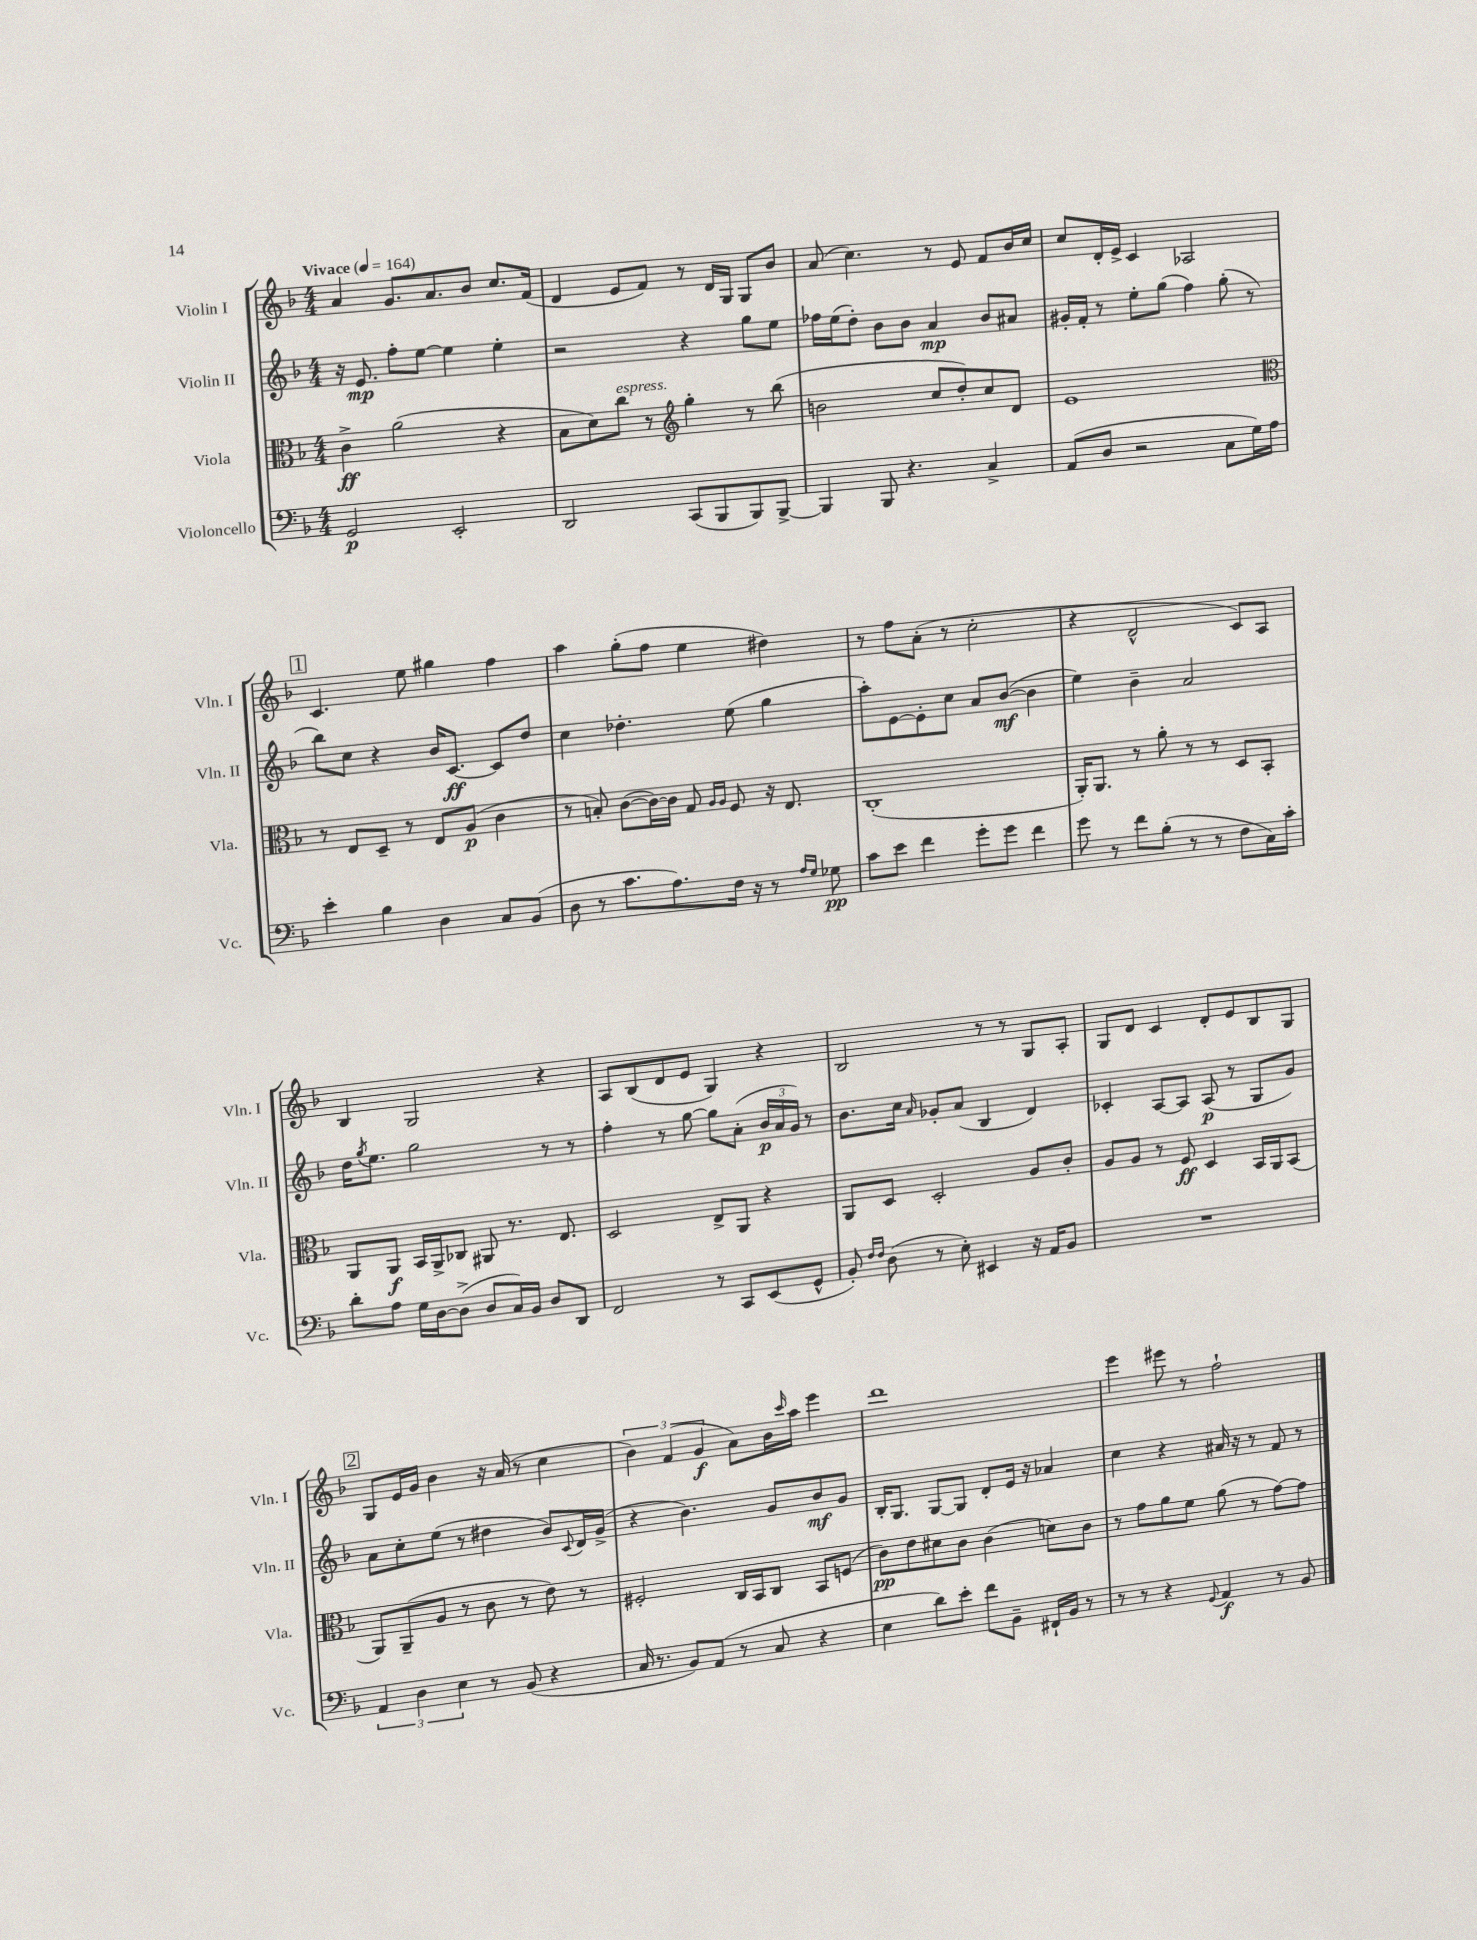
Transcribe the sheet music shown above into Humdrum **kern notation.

**kern	**dynam	**kern	**dynam	**kern	**dynam	**kern	**dynam
*part4	*part4	*part3	*part3	*part2	*part2	*part1	*part1
*staff4	*staff4	*staff3	*staff3	*staff2	*staff2	*staff1	*staff1
*I"Violoncello	*	*I"Viola	*	*I"Violin II	*	*I"Violin I	*
*I'Vc.	*	*I'Vla.	*	*I'Vln. II	*	*I'Vln. I	*
*clefF4	*	*clefC3	*	*clefG2	*	*clefG2	*
*k[b-]	*	*k[b-]	*	*k[b-]	*	*k[b-]	*
*M4/4	*	*M4/4	*	*M4/4	*	*M4/4	*
*MM164	*	*MM164	*	*MM164	*	*MM164	*
=1	=1	=1	=1	=1	=1	=1	=1
!	!	!	!	!	!	!LO:TX:a:B:t=Vivace	!
2GG/	p	4c^\	ff	16r	.	4a/	.
.	.	.	.	8.e/	mp	.	.
.	.	(2a\	.	8ff'\L	.	8.g/L	.
.	.	.	.	[8ee\J	.	.	.
.	.	.	.	.	.	8.a/	.
2EE'/	.	.	.	4ee\]	.	.	.
.	.	.	.	.	.	8b-/J	.
.	.	4r	.	4ee'\	.	8.cc/L	.
.	.	.	.	.	.	(16f/Jk	.
=2	=2	=2	=2	=2	=2	=2	=2
2DD/	.	8B-\L	.	2r	.	4d/	.
.	.	8d\)	.	.	.	.	.
!	!	!LO:TX:a:i:t=espress.	!	!	!	!	!
.	.	8cc\J	.	.	.	8e/L	.
.	.	8r	.	.	.	8f/J)	.
*	*	*clefG2	*	*	*	*	*
(8CC/L	.	4gg'\	.	4r	.	8r	.
8BBB-/	.	.	.	.	.	16d/LL	.
.	.	.	.	.	.	16G/JJ	.
8BBB-/)	.	8r	.	8gg\L	.	8G/L	.
[8BBB-^/J	.	(8bb-\	.	8ee\J	.	8b-/J	.
=3	=3	=3	=3	=3	=3	=3	=3
4BBB-/]	.	2bn\	.	16ff-X\LL	.	(8a/	.
.	.	.	.	(16ee\J	.	.	.
.	.	.	.	8dd'\J)	.	4.cc\)	.
8BBB-/	.	.	.	8b-\L	.	.	.
4.r	.	.	.	8b-\J	.	.	.
.	.	8cc/L	.	4a/	mp	8r	.
.	.	8dd'/)	.	.	.	8e/	.
4C^/	.	8cc/	.	8b-/L	.	8f/L	.
.	.	8d/J	.	8a#X/J	.	16b-/L	.
.	.	.	.	.	.	16cc/JJ	.
=4	=4	=4	=4	=4	=4	=4	=4
(8AA/L	.	1e	.	16g#X'/LL	.	8cc/L	.
.	.	.	.	16f'/JJ	.	.	.
8D/J	.	.	.	8r	.	16d'/L	.
.	.	.	.	.	.	16e^/JJ	.
2r	.	.	.	8ee'\L	.	4c/	.
.	.	.	.	(8gg\J	.	.	.
.	.	.	.	4ff\)	.	2A-X/	.
8C\L	.	.	.	(8gg'\	.	.	.
16G\L)	.	.	.	8r	.	.	.
16A\JJ	.	.	.	.	.	.	.
!!LO:LB:g=z
!!LO:REH:place=s1:t=1
=5	=5	=5	=5	=5	=5	=5	=5
*	*	*clefC3	*	*	*	*	*
4e'\	.	8r	.	8bb-\L)	.	4.c/	.
.	.	8E/L	.	8cc\J	.	.	.
4B-\	.	8D~/J	.	4r	.	.	.
.	.	8r	.	.	.	8ee\	.
4D\	.	8E/L	.	16b-/KL	.	4gg#X\	.
.	.	.	.	[8.c/J	ff	.	.
.	.	(8A/J	p	.	.	.	.
8C/L	.	4c\	.	8c/L]	.	4ff\	.
(8BB-/J	.	.	.	8dd/J	.	.	.
=6	=6	=6	=6	=6	=6	=6	=6
8D\	.	8r	.	4cc\	.	4aa\	.
8r	.	8Bn'/)	.	.	.	.	.
8.c\L	.	([8c\L	.	4.dd-X'\	.	(8gg'\L	.
.	.	16c\L_)	.	.	.	8ff\J	.
8.A\)	.	16c\JJ]	.	.	.	.	.
.	.	8G/	.	.	.	4ee\	.
.	.	16qqA/LL	.	.	.	.	.
.	.	16qqA/JJ	.	.	.	.	.
16F\Jk	.	8F/	.	(8ee\	.	.	.
16r	.	.	.	.	.	.	.
8r	.	16r	.	4gg\	.	4dd#X\)	.
.	.	8.E/	.	.	.	.	.
16qqA/LL	.	.	.	.	.	.	.
16qqG/JJ	.	.	.	.	.	.	.
8G-X\	pp	.	.	.	.	.	.
=7	=7	=7	=7	=7	=7	=7	=7
8c\L	.	(1C'	.	8aa'\L)	.	8r	.
8e\J	.	.	.	[8e\	.	8ff\L	.
4f\	.	.	.	8e'\]	.	(8a'\J	.
.	.	.	.	8cc\J	.	8r	.
8g'\L	.	.	.	8a/L	.	2cc'\	.
8g\J	.	.	.	([8b-/J	mf	.	.
4f\	.	.	.	4b-\]	.	.	.
=8	=8	=8	=8	=8	=8	=8	=8
8g\	.	16AA'/KL)	.	4ee\)	.	4r	.
.	.	8.AA/J	.	.	.	.	.
8r	.	.	.	.	.	.	.
8f\L	.	8r	.	4b-~\	.	2d^^/	.
(8B-'\J	.	8a'\	.	.	.	.	.
8r	.	8r	.	2a/	.	.	.
8r	.	8r	.	.	.	.	.
8F\L	.	8D/L	.	.	.	8c/L)	.
16C\L)	.	8BB-'/J	.	.	.	8A/J	.
16c'\JJ	.	.	.	.	.	.	.
!!LO:LB:g=z
=9	=9	=9	=9	=9	=9	=9	=9
8d'\L	.	8AA/L	.	16dd\KL	.	4B-/	.
.	.	.	.	8qgg/	.	.	.
.	.	.	.	8.ee\J	.	.	.
8A\J	.	8AA/J	f	.	.	.	.
16G\LL	.	16BB-/LL	.	2gg\	.	2G/	.
[16D\J	.	16AA^/J	.	.	.	.	.
(8D^\J]	.	8C-X/J	.	.	.	.	.
8D/L	.	8AA#X/	.	.	.	.	.
16C/L)	.	8.r	.	.	.	.	.
16BB-/JJ	.	.	.	.	.	.	.
8D/L	.	.	.	8r	.	4r	.
.	.	8.E/	.	.	.	.	.
8DD/J	.	.	.	8r	.	.	.
=10	=10	=10	=10	=10	=10	=10	=10
2FF/	.	2D/	.	4ff'\	.	8A/L	.
.	.	.	.	.	.	(8B-/	.
.	.	.	.	8r	.	8d/	.
.	.	.	.	[8gg\	.	8e/J	.
8r	.	8E^/L	.	8gg\L]	.	4G/)	.
8CC/L	.	8AA/J	.	(8a'\J	.	.	.
(8EE/	.	4r	.	24b-/LL	p	4r	.
.	.	.	.	24a/	.	.	.
.	.	.	.	24g/JJ)	.	.	.
8GG^^/J	.	.	.	8r	.	.	.
=11	=11	=11	=11	=11	=11	=11	=11
8BB-'/)	.	8AA/L	.	8.b-\L	.	2B-/	.
16qqF/LL	.	.	.	.	.	.	.
16qqF/JJ	.	.	.	.	.	.	.
(8D\	.	8D/J	.	.	.	.	.
.	.	.	.	16cc\Jk	.	.	.
.	.	.	.	16qqa/	.	.	.
8r	.	2D'/	.	8g-X'/L	.	.	.
8E'\)	.	.	.	(8a/J	.	.	.
4EE#X/	.	.	.	4B-/	.	8r	.
.	.	.	.	.	.	8r	.
16r	.	8A/L	.	4d/)	.	8G/L	.
16AA/KL	.	.	.	.	.	.	.
8BB-/J	.	8c'/J	.	.	.	8A'/J	.
=12	=12	=12	=12	=12	=12	=12	=12
1r	.	8A/L	.	4c-X'/	.	8G/L	.
.	.	8A/J	.	.	.	8d/J	.
.	.	8r	.	[8A/L	.	4c/	.
.	.	8F/	ff	8A/J]	.	.	.
.	.	4D/	.	(8A/	p	8d'/L	.
.	.	.	.	8r	.	8e/	.
.	.	16BB-/LL	.	8G/L	.	8B-/	.
.	.	16AA/J	.	.	.	.	.
.	.	(8BB-/J	.	8g/J)	.	8G/J	.
!!LO:LB:g=z
!!LO:REH:place=s1:t=2
=13	=13	=13	=13	=13	=13	=13	=13
6AA/	.	8AA/L)	.	8a\L	.	8G/L	.
.	.	(8AA~/	.	8cc'\	.	16e/L	.
6D\	.	.	.	.	.	.	.
.	.	.	.	.	.	16g/JJ	.
.	.	8A/J	.	(8ee\J	.	4b-\	.
6E\	.	.	.	.	.	.	.
.	.	8r	.	8r	.	.	.
8r	.	8c\	.	4dd#X\	.	16r	.
.	.	.	.	.	.	(16a/	.
(8BB-/	.	8r	.	.	.	8r	.
4r	.	8e\)	.	8b-/L)	.	4cc\	.
.	.	.	.	8qqc/	.	.	.
.	.	8r	.	16d/L	.	.	.
.	.	.	.	(16g^/JJ	.	.	.
=14	=14	=14	=14	=14	=14	=14	=14
16C/	.	2F#X'/	.	4r	.	6b-\)	.
8.r	.	.	.	.	.	.	.
.	.	.	.	.	.	(6f/	.
8BB-/L)	.	.	.	4.b-\)	.	.	.
.	.	.	.	.	.	6g/	f
(8AA/J	.	.	.	.	.	.	.
8r	.	16C/LL	.	.	.	8a\L)	.
.	.	16BB-/J	.	.	.	.	.
8C/	.	8C/J	.	8g/L	.	16b-\L	.
.	.	.	.	.	.	16qqccc/	.
.	.	.	.	.	.	16aa\JJ	.
4r	.	8BB-/L	.	8b-/	mf	4eee\	.
.	.	(8Fn/J	.	8g/J	.	.	.
=15	=15	=15	=15	=15	=15	=15	=15
4E\	.	8c\L)	pp	16B-'/KL	.	1ddd	.
.	.	.	.	8.G/J	.	.	.
.	.	8e\	.	.	.	.	.
8d\L)	.	8d#X\	.	[8G/L	.	.	.
8e'\J	.	8c\J	.	8G/J]	.	.	.
8f\L	.	(4c\	.	8d'/L	.	.	.
8BB-~\J	.	.	.	16e/Jk	.	.	.
.	.	.	.	16r	.	.	.
16FF#X`/LL	.	8dn\L)	.	4a-X/	.	.	.
16BB-/JJ	.	.	.	.	.	.	.
8r	.	8c\J	.	.	.	.	.
=16	=16	=16	=16	=16	=16	=16	=16
8r	.	8r	.	4cc\	.	4eee\	.
8r	.	8g\L	.	.	.	.	.
4r	.	8a\	.	4r	.	8eee#X\	.
.	.	8f\J	.	.	.	8r	.
8qqGG/	.	.	.	.	.	.	.
4AA/	f	(8a\	.	16a#X/	.	2ff`\	.
.	.	.	.	16r	.	.	.
.	.	8r	.	8r	.	.	.
8r	.	[8g\L)	.	8f/	.	.	.
8BB-/	.	8g\J]	.	8r	.	.	.
==	==	==	==	==	==	==	==
*-	*-	*-	*-	*-	*-	*-	*-
